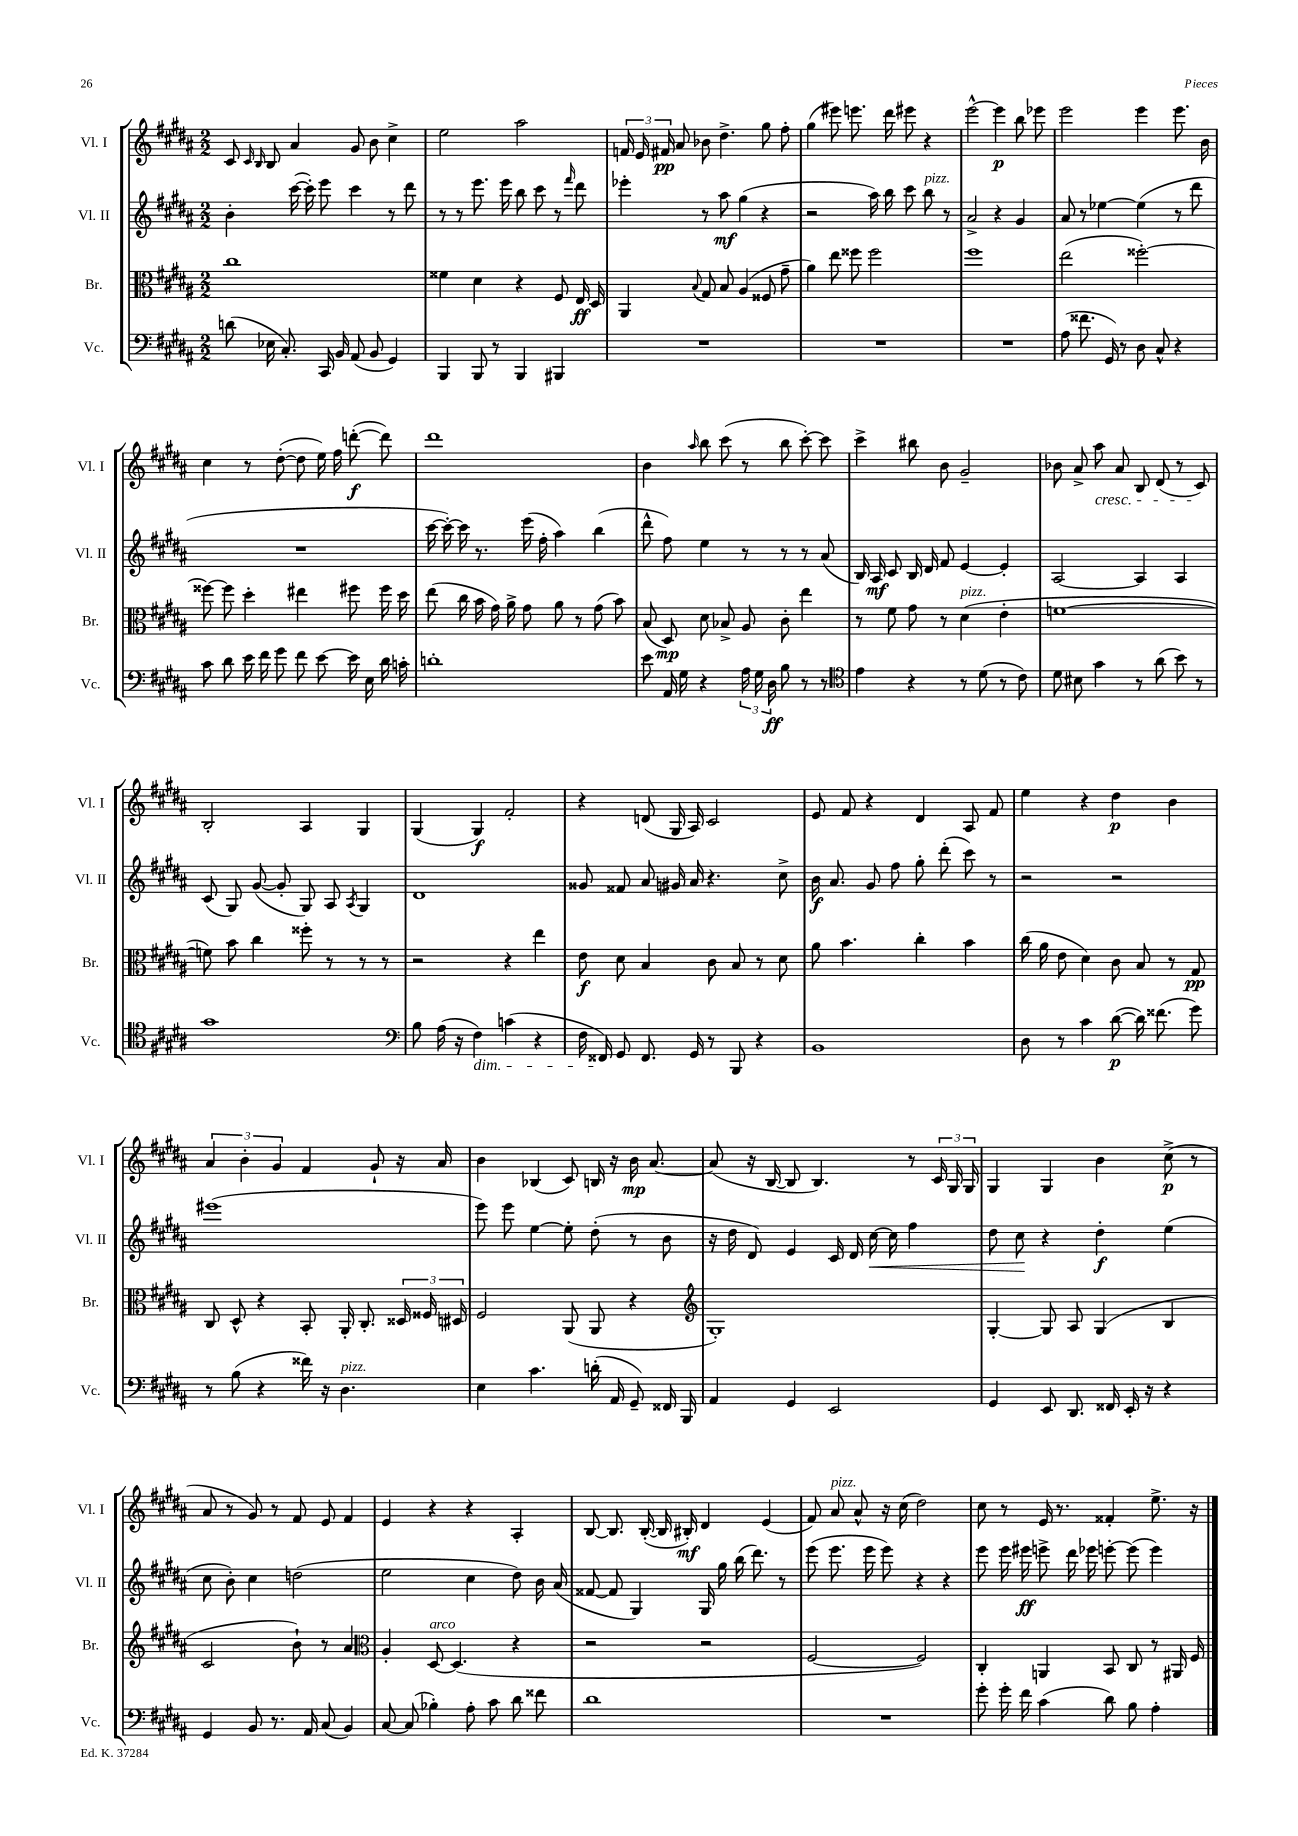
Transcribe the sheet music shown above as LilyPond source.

<<
\new StaffGroup <<
\new Staff = "s0" \with { instrumentName = "Vl. I" shortInstrumentName = "Vl. I" } {
    \clef treble \key b \major \numericTimeSignature \time 2/2
    \autoBeamOff cis'8 \grace { cis'16 b16 } b8 ais'4 gis'8 b'8 cis''4-> |
    e''2 ais''2 |
    \tuplet 3/2 { f'16 e'16 fis'16\pp } ais'8 bes'8 dis''4.-> gis''8 fis''8-. |
    gis''4( eis'''8) e'''8. dis'''16 eis'''8 r4 |
    e'''2~-^ e'''4\p b''8 ees'''8 |
    e'''2 e'''4 e'''8. b'16 |
    cis''4 r8 dis''8~-.( dis''8 e''16) fis''16 d'''8~-.\f( d'''8) |
    dis'''1 |
    b'4 \grace { ais''16 } b''8 cis'''8( r8 b''8 cis'''8~-.) cis'''8 |
    cis'''4-> bis''8 b'8 gis'2-- |
    bes'8 ais'8-> ais''8\cresc ais'8 b8 dis'8( r8 cis'8\!) |
    b2-. ais4 gis4 |
    gis4( gis4\f) fis'2-. |
    r4 d'8( gis16 ais16) cis'2 |
    e'8 fis'8 r4 dis'4 ais8 fis'8 |
    e''4 r4 dis''4\p b'4 |
    \tuplet 3/2 { ais'4 b'4-. gis'4 } fis'4 gis'8-! r16 ais'16 |
    b'4 bes4( cis'8) b16 r16 b'16\mp ais'8.~ |
    ais'8( r16 b16~ b8 b4.) r8 \tuplet 3/2 { cis'16 gis16 gis16 } |
    gis4 gis4 b'4 cis''8->\p( r8 |
    ais'8 r8 gis'8) r8 fis'8 e'8 fis'4 |
    e'4 r4 r4 ais4-. |
    b8~ b8. b16~-.( b16 bis16-.\mf) dis'4 e'4( |
    fis'8) ais'8^\markup { \italic "pizz." } ais'8-^ r16 cis''16( dis''2) |
    cis''8 r8 e'16 r8. fisis'4-. e''8.-> r16 \bar "|." |
}
\new Staff = "s1" \with { instrumentName = "Vl. II" shortInstrumentName = "Vl. II" } {
    \clef treble \key b \major \numericTimeSignature \time 2/2
    \autoBeamOff b'4-. cis'''16~( cis'''16-.) e'''8 cis'''4 r8 dis'''8 |
    r8 r8 e'''8. e'''16 b''8 cis'''8 r8 \grace { fis'''16 } dis'''8 |
    ees'''4-. r8 ais''8\mf gis''4( r4 |
    r2 ais''16) b''16 cis'''8 b''8^\markup { \italic "pizz." } r8 |
    ais'2-> r4 gis'4 |
    ais'8 r8 ees''4~ ees''4( r8 dis'''8 |
    R1 |
    cis'''16~ cis'''16~-.) cis'''16 r8. e'''16( fis''16-. ais''4) b''4( |
    dis'''8-^ fis''8) e''4 r8 r8 r8 ais'8( |
    b16) ais16\mf cis'8 b16 dis'16 fis'8 e'4~ e'4-. |
    ais2~ ais4 ais4 |
    cis'8( gis8) gis'8~( gis'8-. gis8) ais8 \acciaccatura { ais8 } gis4 |
    dis'1 |
    gisis'8 fisis'8 ais'8 gis'16 ais'16 r4. cis''8-> |
    b'16\f ais'8. gis'8 fis''8 gis''8-. dis'''8-.( cis'''8) r8 |
    r2 r2 |
    eis'''1( |
    e'''8) e'''8 e''4~ e''8-. dis''8-.( r8 b'8 |
    r16 dis''16 dis'8) e'4 cis'16 dis'16 cis''16~\< cis''16 fis''4 |
    dis''8 cis''8\! r4 dis''4-.\f e''4( |
    cis''8 b'8-.) cis''4 d''2( |
    e''2 cis''4 dis''8) b'16 ais'16( |
    fisis'8~ fisis'8 gis4) gis16 gis''16 b''16( dis'''8.) r8 |
    e'''8( e'''8. e'''16 e'''8) r4 r4 |
    e'''8 e'''16 eis'''16\ff e'''8-> dis'''16 ees'''16 e'''8~-. e'''8( e'''4) \bar "|." |
}
\new Staff = "s2" \with { instrumentName = "Br." shortInstrumentName = "Br." } {
    \clef alto \key b \major \numericTimeSignature \time 2/2
    \autoBeamOff cis''1 |
    fisis'4 dis'4 r4 fis8 e16\ff dis16 |
    ais,4 \appoggiatura { b8 } gis8 b8 ais4( fisis8 gis'8-- |
    ais'4) e''8 fisis''8 fisis''2 |
    fis''1 |
    e''2( fisis''2~-.) |
    fisis''8~ fisis''8 dis''4-. eis''4 fis''8 fis''16 dis''16 |
    e''8( cis''16 b'16 gis'16) ais'16-> gis'8 ais'8 r8 gis'8( b'8) |
    b8( dis8\mp) dis'8 bes8-> ais8 cis'8-. e''4 |
    r8 fis'8 gis'8 r8 dis'4^\markup { \italic "pizz." }( e'4-. |
    f'1~ |
    f'8) b'8 cis''4 fisis''8-. r8 r8 r8 |
    r2 r4 e''4 |
    e'8\f dis'8 b4 cis'8 b8 r8 dis'8 |
    ais'8 b'4. cis''4-. b'4 |
    cis''16( ais'16 e'8 dis'4) cis'8 b8 r8 gis8\pp |
    cis8 dis8-^ r4 b,8-. ais,16-. cis8.-. \tuplet 3/2 { disis16 fisis16 dis16 } |
    fis2 ais,8( ais,8 r4 |
    \clef treble gis1-.) |
    gis4~-. gis8 ais8 gis4( b4 |
    cis'2 b'8-!) r8 ais'4 |
    \clef alto ais4-. dis8~^\markup { \italic "arco" } dis4.( r4 |
    r2 r2 |
    fis2~ fis2) |
    cis4-. a,4 b,8 cis8 r8 ais,16 fis16 \bar "|." |
}
\new Staff = "s3" \with { instrumentName = "Vc." shortInstrumentName = "Vc." } {
    \clef bass \key b \major \numericTimeSignature \time 2/2
    \autoBeamOff d'8( ees16 cis8.-.) cis,16 b,16 ais,8( b,8 gis,4) |
    b,,4 b,,8 r8 b,,4 bis,,4 |
    R1 |
    R1 |
    R1 |
    ais8( fisis'8. gis,16) r8 dis8 cis8-^ r4 |
    cis'8 dis'8 e'16 fis'16 gis'8 fis'8 e'8~ e'16 e16 dis'16 c'16-. |
    d'1-. |
    e'8 ais,16 gis16 r4 \tuplet 3/2 { ais16 gis16 dis16\ff } b8 r8 r8 |
    \clef tenor e'4 r4 r8 dis'8( r8 cis'8) |
    dis'8 bis8 gis'4 r8 ais'8( b'8) r8 |
    gis'1 |
    \clef bass b8 ais16( r16 fis4\dim) c'4( r4 |
    fis16 fisis,16\!) gis,8 fisis,8. gis,16 r8 b,,8 r4 |
    b,1 |
    dis8 r8 cis'4 dis'8~\p( dis'16) fisis'8.( gis'8) |
    r8 b8( r4 fisis'16) r16 dis4.^\markup { \italic "pizz." } |
    e4 cis'4. d'16-.( ais,16 gis,8--) fisis,16 b,,16 |
    ais,4 gis,4 e,2 |
    gis,4 e,8 dis,8. fisis,16 e,16-. r16 r4 |
    gis,4 b,8 r8. ais,16 cis8( b,4) |
    cis8~ cis8( bes4-.) ais8-. cis'8 dis'8 fisis'8 |
    dis'1 |
    R1 |
    gis'8-. gis'16-. fis'16 cis'4( dis'8) b8 ais4-. \bar "|." |
}
>>
>>
\layout { \context { \Score \remove "Bar_number_engraver" } }
